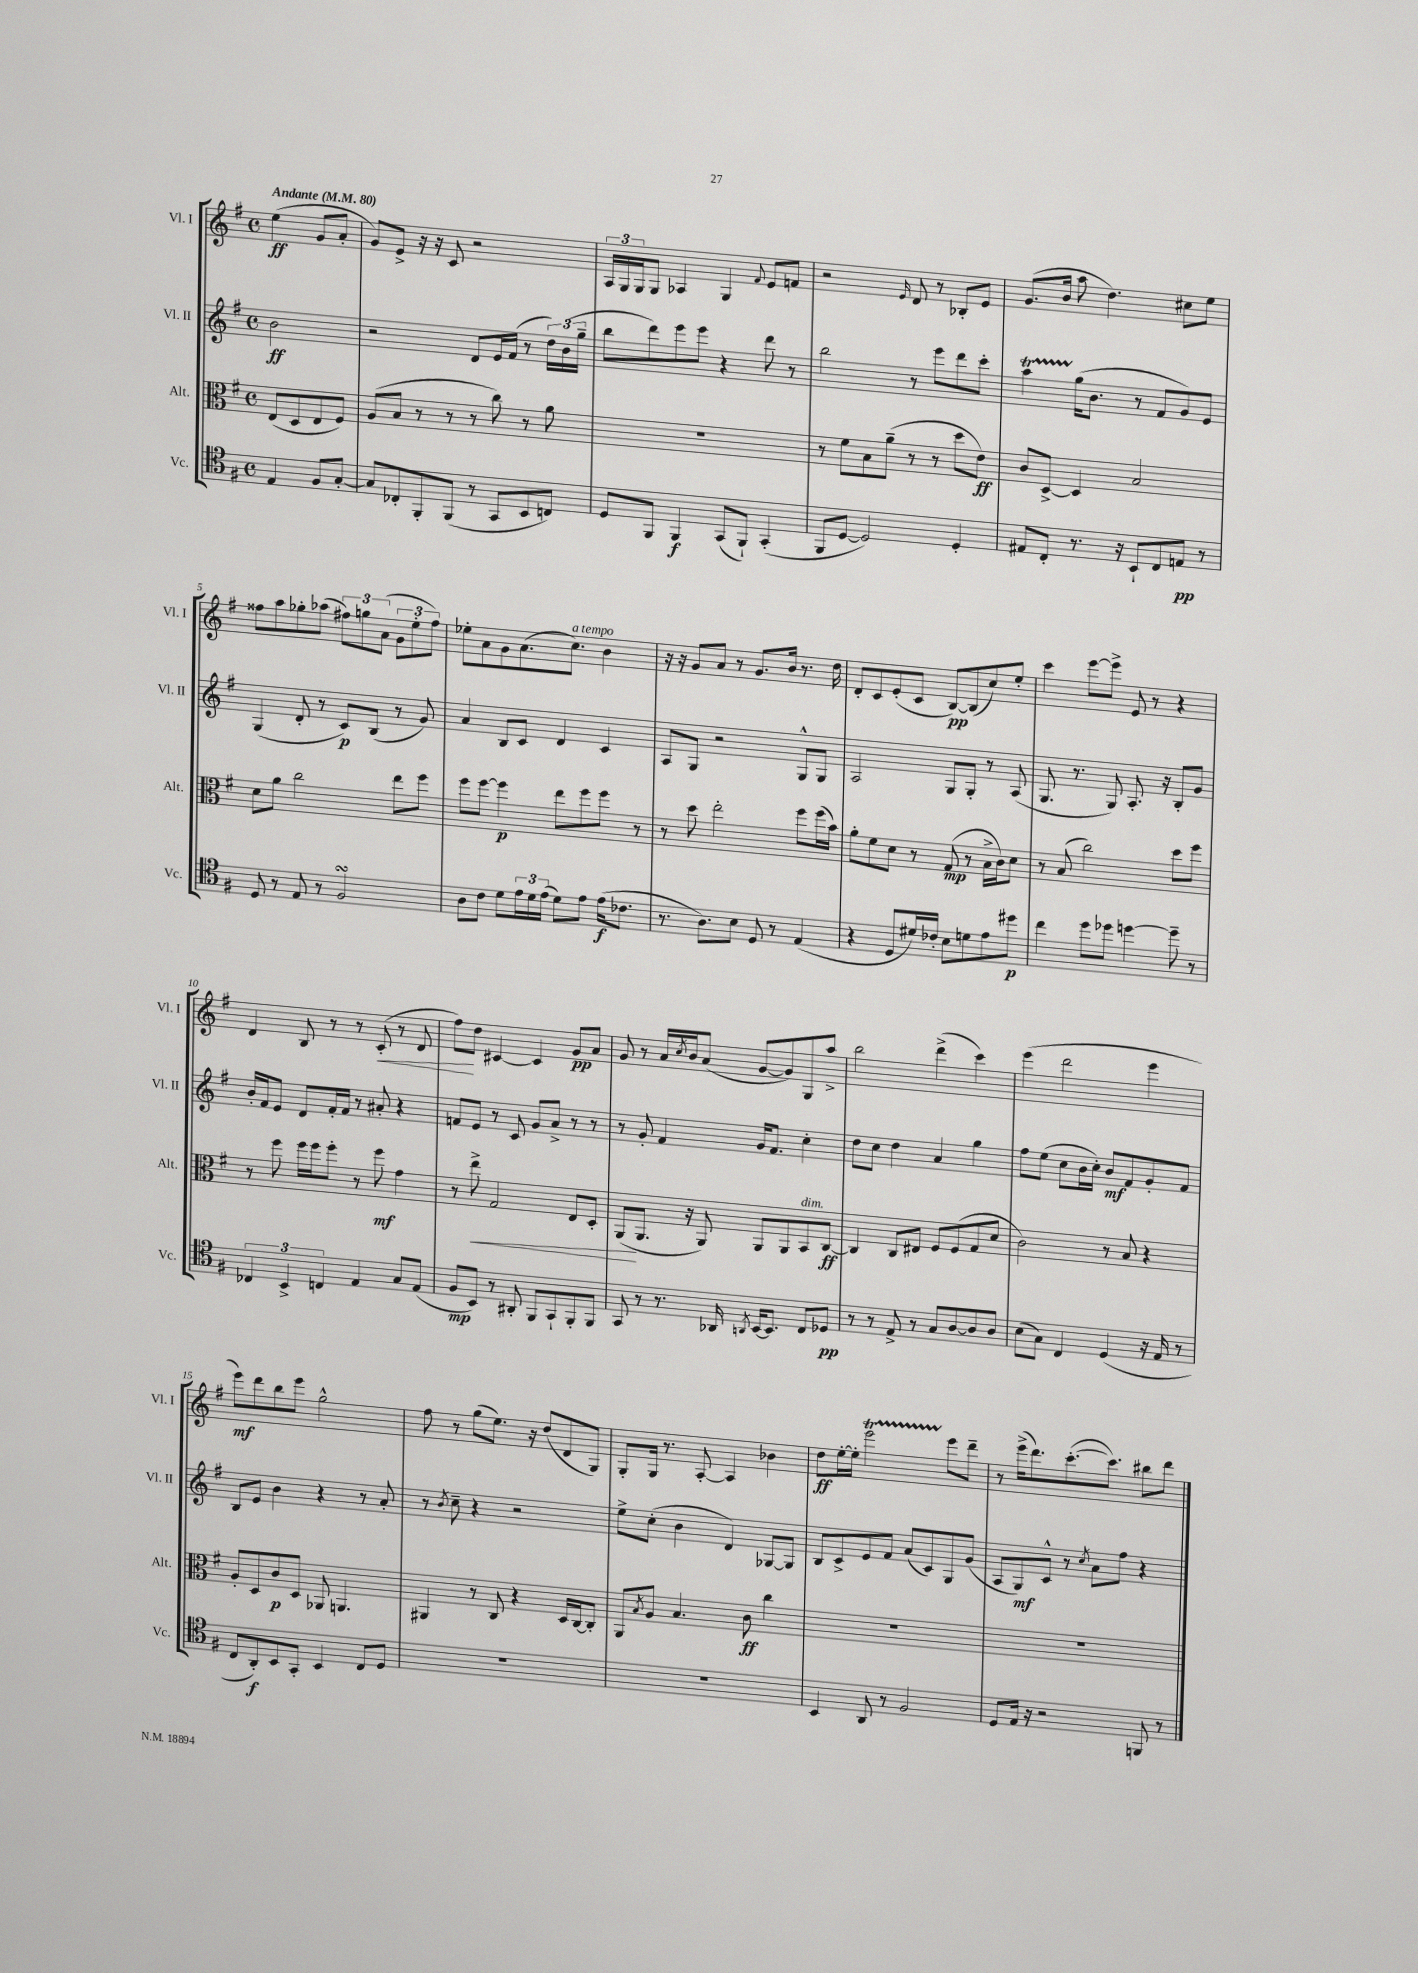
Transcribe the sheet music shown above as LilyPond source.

<<
\new StaffGroup <<
\new Staff = "s0" \with { instrumentName = "Vl. I" shortInstrumentName = "Vl. I" } {
    \clef treble \key g \major \defaultTimeSignature \time 4/4 \partial 2 \tempo "Andante" 4 = 80
    e''4\ff( g'8 a'8-. |
    g'8) e'8-> r16 r16 c'8 r2 |
    \tuplet 3/2 { a16 g16 g16 } g8 aes4 g4 \appoggiatura { fis'8 } e'8 f'8 |
    r2 \grace { e'16 } d'8 r8 bes8-. e'8 |
    g'8.( b'16 a''8 d''4.) cis''8 e''8 |
    fisis''8 a''8 ges''8-. aes''8( \tuplet 3/2 { fis''8) g''8 a'8( } \tuplet 3/2 { g'8 e''8-. fis''8) } |
    ees''8-. a'8 g'8 a'8.( c''8.^\markup { \italic "a tempo" }) b'4 |
    r16 r16 g'8 a'8 r8 g'8. b'16 r8. d''16 |
    d'8-. c'8 e'8-.( c'8 b8~\pp) b8( c''8) e''8-. |
    c'''4 e'''8~ e'''8-> e'8 r8 r4 |
    d'4 b8 r8 r8 c'8-.\<( r8 d'8 |
    fis''8\!) d''8 cis'4~ cis'4 g'8\pp a'8 |
    g'8 r8 a'16 \acciaccatura { c''8 } b'16 a'8( g'8~ g'8) g8 a''8-> |
    b''2 d'''4->( c'''4) |
    e'''4( d'''2 e'''4 |
    e'''8\mf) d'''8 b''8 e'''8 g''2-^ |
    fis''8 r8 g''8( e''8.) r16 d''8( d'8 g8) |
    g8-. g16 r8. a8~-. a4 bes'4 |
    d''8\ff e''16~-. e''16-. e'''2\startTrillSpan e'''8\stopTrillSpan d'''8-- |
    r8 e'''16->( d'''8.) c'''8.~-.( c'''8.) bis''8 d'''8 \bar "|." |
}
\new Staff = "s1" \with { instrumentName = "Vl. II" shortInstrumentName = "Vl. II" } {
    \clef treble \key g \major \defaultTimeSignature \time 4/4 \partial 2
    b'2\ff |
    r2 d'8 e'16 fis'16( r8 \tuplet 3/2 { d''16) b'16( g''16-- } |
    b''8 d'''8) e'''8 e'''8 r4 d'''8 r8 |
    b''2 r8 e'''8 d'''8 c'''8-. |
    a''4\startTrillSpan g''16\stopTrillSpan( b'8. r8 fis'8 g'8) e'8 |
    g4( d'8-. r8 c'8\p) b8( r8 g'8) |
    a'4 b8 c'8 d'4 c'4 |
    a8 g8 r2 g8-^ g8 |
    a2 g8 g8-. r8 a8( |
    g8. r8. g8) a8.-. r16 b8-. g'8 |
    b'16-. fis'16 e'8 d'8 fis'16-. fis'16 r8 ais'8-. r4 |
    f'8 e'8 r8 c'8 g'8 a'8-> r8 r8 |
    r8 g'8-. fis'4 g'16 fis'8. c''4-. |
    d''8 c''8 d''4 a'4 g''4 |
    fis''8 e''8( c''8 b'16 c''16-.) b'8\mf fis'8 g'8-. fis'8 |
    b8 e'8 b'4 r4 r8 a'8-. |
    r8 \acciaccatura { b'8 } c''8-- r4 r2 |
    e''8-> c''8-.( b'4 d'4) ges8~ ges8 |
    b8 c'8-> e'8 fis'8 a'8( c'8) g8 g'8( |
    a8 g8\mf) c'8-^ r8 \acciaccatura { c''8 } a'8 fis''8 r4 \bar "|." |
}
\new Staff = "s2" \with { instrumentName = "Alt." shortInstrumentName = "Alt." } {
    \clef alto \key g \major \defaultTimeSignature \time 4/4 \partial 2
    e8( d8 e8 fis8) |
    a8( b8 r8 r8 r8 c''8) r8 a'8 |
    R1 |
    r8 fis'8 b8 a'8--( r8 r8 d''8 e'8\ff) |
    c'8 d8~-> d4 b2 |
    d'8 a'8 c''2 e''8 fis''8 |
    fis''8 fis''8~ fis''4\p e''8 fis''8 fis''8 r8 |
    r8 d''8 e''2-. fis''8 fis''16( b'16) |
    a'8-. fis'8 d'8 r8 g8\mp( r8 b16-> c'16) d'8 |
    r8 b8( c''2) d''8 fis''8 |
    r8 fis''8 fis''16 fis''16 fis''8-. r8 fis''8\mf g'4 |
    r8 e''8->\< g2 e8 d8-. |
    a,8\!( a,8. r16 a,8) a,8 a,8 b,8^\markup { \italic "dim." } c8~\ff |
    c4 c8 eis8 fis8 fis8( g8 d'8 |
    c'2) r8 b8 r4 |
    a8-. d8 c'8\p d8 aes,8 a,4. |
    ais,4 r8 c8 r4 d16 c16~ c8-. |
    a,8 \acciaccatura { b8 } a8 b4. c'8\ff c''4 |
    R1 |
    R1 \bar "|." |
}
\new Staff = "s3" \with { instrumentName = "Vc." shortInstrumentName = "Vc." } {
    \clef tenor \key g \major \defaultTimeSignature \time 4/4 \partial 2
    e4 fis8 g8~-. |
    g8 ces8-. fis,8-. fis,8( r8 g,8 b,8 c8) |
    d8 fis,8 fis,4\f g,8( fis,8-!) g,4-.( |
    fis,8 d8~ d2) d4-. |
    eis8 c8-. r8. r16 b,8-! c8 e8\pp r8 |
    d8 r8 e8 r8 fis2\turn |
    a8 c'8 d'8 \tuplet 3/2 { e'16 d'16 e'16( } d'8) e'8 e'16\f( ces'8. |
    r8. a8.) b8 d8 r8 e4( |
    r4 d8 dis'16) ces'16-. b8 d'8 e'8 dis''8\p |
    c''4 d''8 des''8 d''4~ d''8-- r8 |
    \tuplet 3/2 { ces4 b,4-> c4 } e4 g8 e8( |
    fis8\mp b,8) r8 ais,8-. fis,8 g,8-! fis,8-. fis,8 |
    g,8 r8 r8. aes,16 \acciaccatura { a,8 } b,16~ b,8. c8 des8\pp |
    r8 r8 e8-> r8 g8 a8~ a8 a8 |
    b8( g8) c4 d4( r16 e16 r8 |
    c8 a,8-.\f) b,8 g,8-. b,4 c8 d8 |
    R1 |
    R1 |
    b,4 a,8 r8 fis2 |
    d8 e16 r16 r2 f,8 r8 \bar "|." |
}
>>
>>
